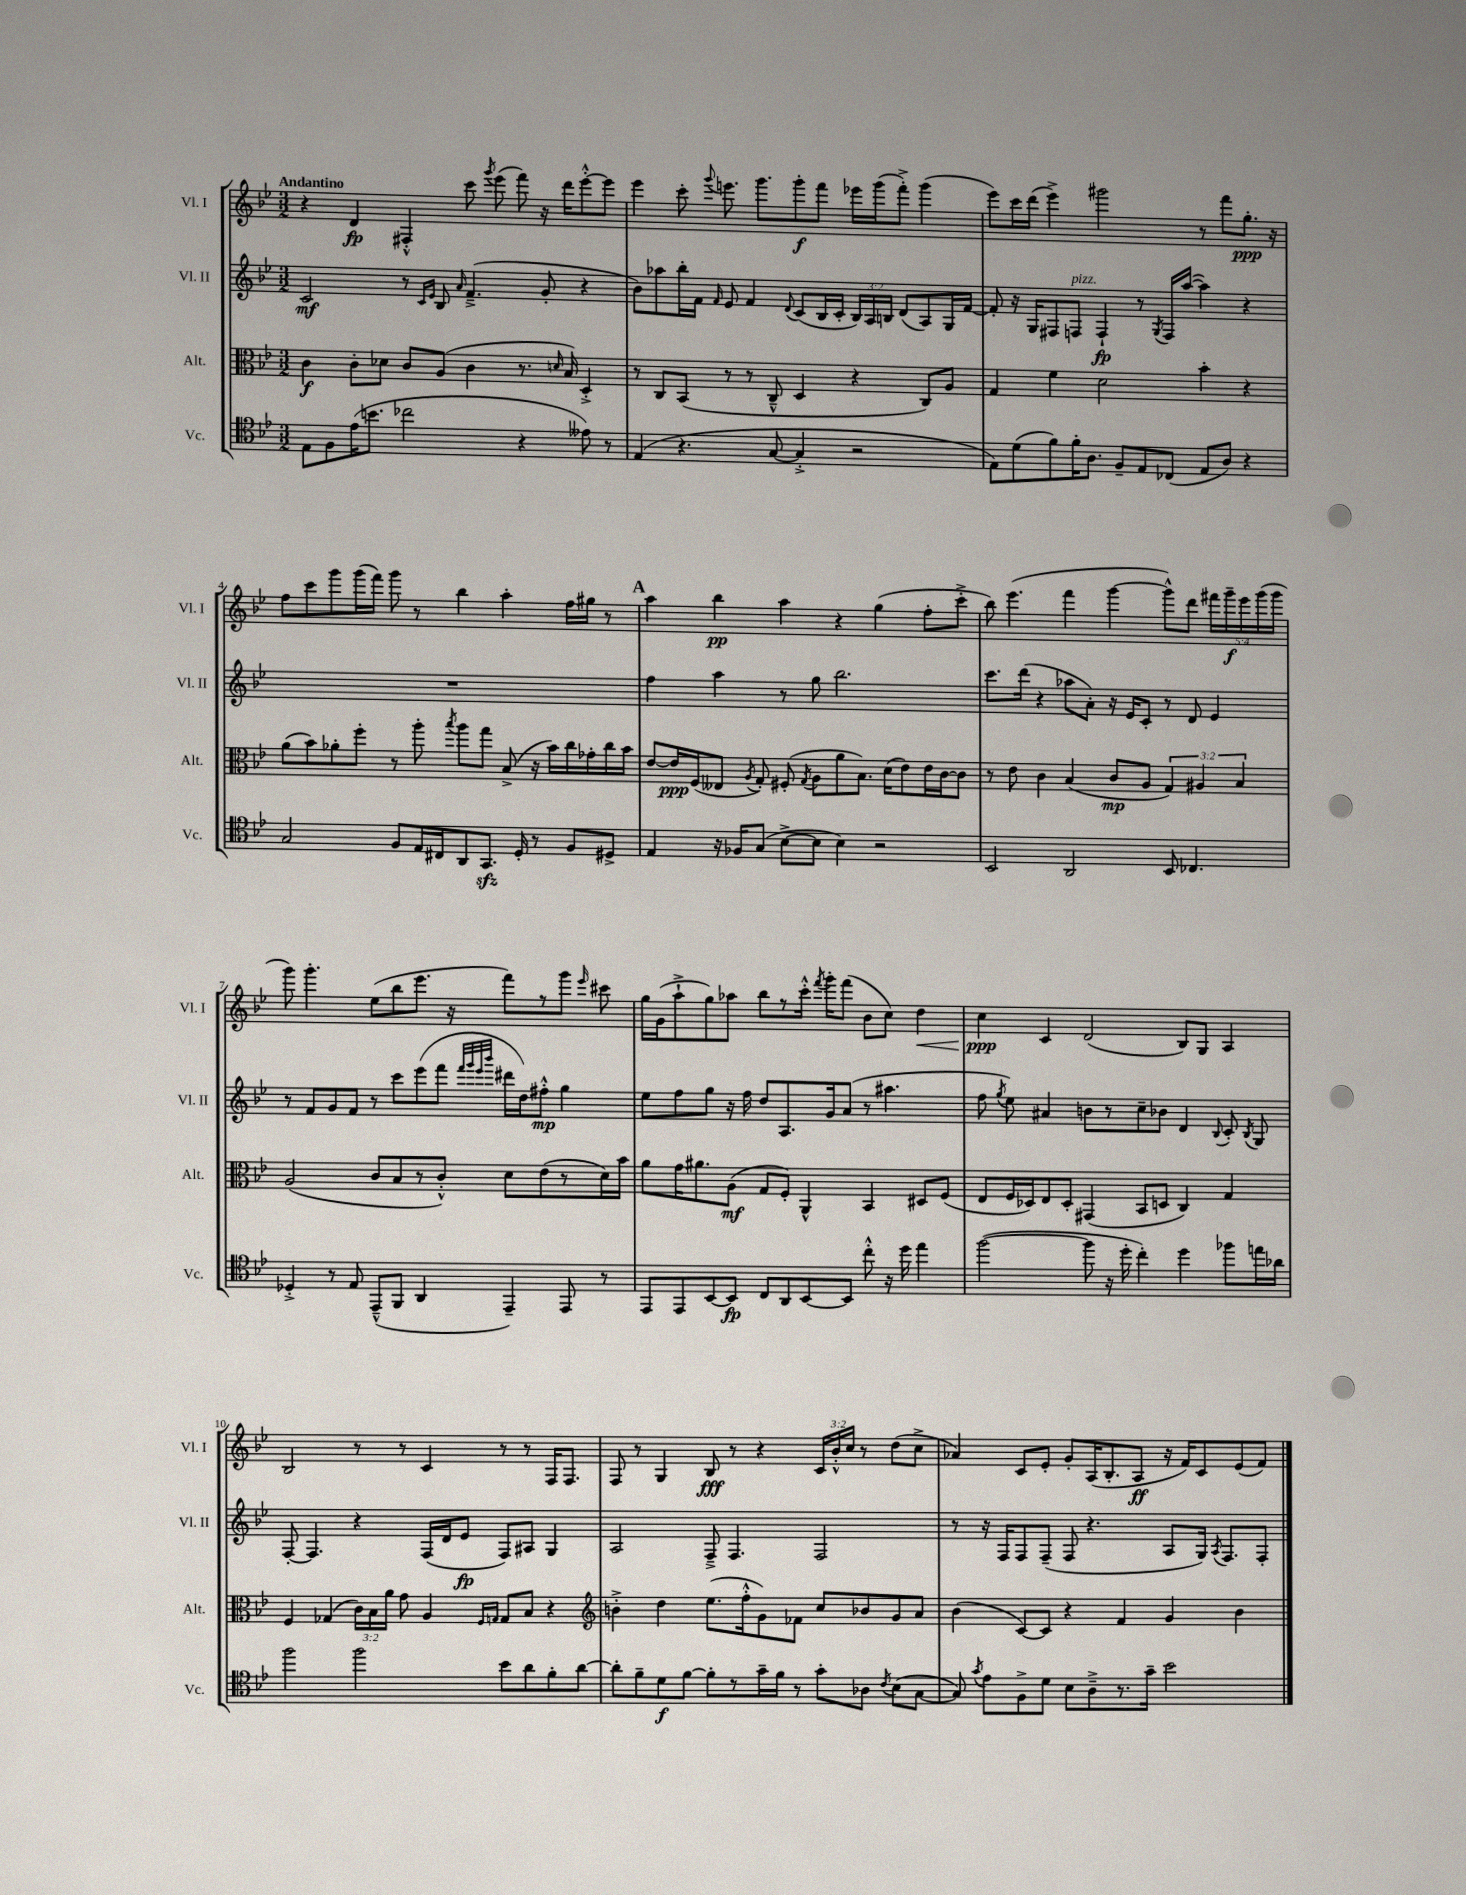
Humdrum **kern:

**kern	**dynam	**kern	**dynam	**kern	**dynam	**kern	**dynam
*part4	*part4	*part3	*part3	*part2	*part2	*part1	*part1
*staff4	*staff4	*staff3	*staff3	*staff2	*staff2	*staff1	*staff1
*I"Vc.	*	*I"Alt.	*	*I"Vl. II	*	*I"Vl. I	*
*I'Vc.	*	*I'Alt.	*	*I'Vl. II	*	*I'Vl. I	*
*clefC4	*	*clefC3	*	*clefG2	*	*clefG2	*
*k[b-e-]	*	*k[b-e-]	*	*k[b-e-]	*	*k[b-e-]	*
*M3/2	*	*M3/2	*	*M3/2	*	*M3/2	*
=1	=1	=1	=1	=1	=1	=1	=1
!	!	!	!	!	!	!LO:TX:a:B:t=Andantino	!
8E-\L	.	4c\	f	2c/	mf	4r	.
8F\	.	.	.	.	.	.	.
(16e-\K	.	8c'\L	.	.	.	4d/	fp
8.bn\J	.	.	.	.	.	.	.
.	.	8d-X\J	.	.	.	.	.
2cc-X\	.	8c/L	.	8r	.	4F#X'^^/	.
.	.	.	.	16qqc/LL	.	.	.
.	.	.	.	16qqe-/JJ	.	.	.
.	.	(8A/J	.	8B-/	.	.	.
.	.	.	.	16qqa/	.	.	.
.	.	4c\	.	(4.f~^/	.	8ccc\	.
.	.	.	.	.	.	8qggg/	.
.	.	.	.	.	.	(8eee-\	.
4r	.	8.r	.	.	.	8fff\)	.
.	.	.	.	8g'/	.	16r	.
.	.	16qqdn/	.	.	.	.	.
.	.	16B-/)	.	.	.	16ddd\KL	.
8e--X\)	.	4D'^/	.	4r	.	[8eee-'^^\	.
8r	.	.	.	.	.	8eee-\J]	.
=2	=2	=2	=2	=2	=2	=2	=2
(4E-/	.	8r	.	8b-\L)	.	4eee-\	.
.	.	8C/L	.	8aa-X\	.	.	.
4.r	.	(8BB-/J	.	16bb-'\L	.	8ccc'\	.
.	.	.	.	16f\JJ	.	.	.
.	.	.	.	16qqf/	.	8qqggg/	.
.	.	8r	.	8e-/	.	8.eeen\	.
.	.	8r	.	4f/	.	.	.
.	.	.	.	.	.	8.ggg\L	.
[8G/	.	8C~^^/	.	.	.	.	.
.	.	.	.	8qqd/	.	.	.
4G'^/]	.	4D/	.	(8c/L	.	8ggg'\	f
.	.	.	.	16B-/L	.	8fff\J	.
.	.	.	.	16c'/JJ	.	.	.
2r	.	4r	.	24B-/LL)	.	16eee-X\LL	.
.	.	.	.	24A/	.	.	.
.	.	.	.	.	.	(16ggg\J	.
.	.	.	.	24Bn/JJ	.	.	.
.	.	.	.	(8d/L	.	8fff'^\J)	.
.	.	8C/L)	.	8A/)	.	(4ggg\	.
.	.	8A/J	.	16G/L	.	.	.
.	.	.	.	[16f/JJ	.	.	.
=3	=3	=3	=3	=3	=3	=3	=3
8E-\L)	.	4G/	.	8f'/]	.	8eee-\L)	.
(8d\	.	.	.	16r	.	16ccc\L	.
.	.	.	.	16G/KL	.	(16ddd\JJ	.
8f\)	.	4f\	.	8F#X/	.	4eee-^\)	.
!	!	!	!	!LO:TX:a:i:t=pizz.	!	!	!
16f'\K	.	.	.	8Fn/J	.	.	.
8.A\J	.	.	.	.	.	.	.
.	.	2d\	.	4F`/	fp	2ggg#X\	.
8F~/L	.	.	.	.	.	.	.
8E-/	.	.	.	8r	.	.	.
.	.	.	.	8qG/	.	.	.
(8C-X/J	.	.	.	16F/LL	.	.	.
.	.	.	.	([16aa/JJ	.	.	.
8E-/L	.	4b-'\	.	4aa\])	.	8r	.
8A/J)	.	.	.	.	.	8fff\L	.
4r	.	4r	.	4r	.	8.gg'\J	ppp
.	.	.	.	.	.	16r	.
!!LO:LB:g=z
=4	=4	=4	=4	=4	=4	=4	=4
2G/	.	(8a\L	.	1.r	.	8ff\L	.
.	.	8b-\)	.	.	.	8ccc\	.
.	.	8a-X'\	.	.	.	8ggg\	.
.	.	8ff'\J	.	.	.	(16ggg\L	.
.	.	.	.	.	.	16fff\JJ)	.
8F/L	.	8r	.	.	.	8ggg\	.
16E-/L	.	8aa'\	.	.	.	8r	.
16C#X/J	.	.	.	.	.	.	.
.	.	8qbb-/	.	.	.	.	.
8AA/	.	8aa\L	.	.	.	4bb-\	.
8.GGzz/J	.	8gg\J	.	.	.	.	.
.	.	(8B-^/	.	.	.	4aa'\	.
16D'/	.	.	.	.	.	.	.
8r	.	16r	.	.	.	.	.
.	.	16b-\LL)	.	.	.	.	.
8F/L	.	16cc\	.	.	.	16ff\LL	.
.	.	16g-X'\	.	.	.	16gg#X\JJ	.
8D#X^/J	.	16cc\	.	.	.	8r	.
.	.	16b-\JJ	.	.	.	.	.
!!LO:REH:place=s1:t=A
=5	=5	=5	=5	=5	=5	=5	=5
4E-/	.	[8e-/L	.	4ff\	.	4aa\	.
.	.	16e-/L]	ppp	.	.	.	.
.	.	(16F/J	.	.	.	.	.
16r	.	8E--X/J	.	4aa\	.	4bb-\	pp
16F-X/KL	.	.	.	.	.	.	.
.	.	8qA/	.	.	.	.	.
(8G/J	.	8G'/)	.	.	.	.	.
[8B-^\L	.	(8F#X'/	.	8r	.	4aa\	.
.	.	8qG/	.	.	.	.	.
8B-\J]	.	8A\L	.	8gg\	.	.	.
4B-\)	.	8a\	.	2.bb-\	.	4r	.
.	.	8.B-\J)	.	.	.	.	.
2r	.	.	.	.	.	(4gg\	.
.	.	(16d\KL	.	.	.	.	.
.	.	8e-\)	.	.	.	.	.
.	.	16e-\L	.	.	.	8ff'\L	.
.	.	[16c\J	.	.	.	.	.
.	.	8c\J]	.	.	.	8ccc'^\J	.
=6	=6	=6	=6	=6	=6	=6	=6
2BB-/	.	8r	.	8.ccc\L	.	8bb-\)	.
.	.	8e-\	.	.	.	(4.eee-\	.
.	.	.	.	(16ddd\Jk	.	.	.
.	.	4c\	.	4r	.	.	.
2AA/	.	(4B-/	.	8aa-X\L	.	4fff\	.
.	.	.	.	8a'\J)	.	.	.
.	.	8c/L	mp	16r	.	[4ggg\	.
.	.	.	.	16e-/KL	.	.	.
.	.	8A/J	.	8c'/J	.	.	.
8BB-/	.	6G/)	.	8r	.	8ggg^^\L])	.
4.C-X/	.	.	.	8d/	.	8ddd\J	.
.	.	6A#X/	.	.	.	.	.
.	.	.	.	4e-/	.	20fff#X\LL	.
.	.	.	.	.	.	20ggg~\	f
.	.	6B-/	.	.	.	.	.
.	.	.	.	.	.	20eee-\	.
.	.	.	.	.	.	(20ggg\	.
.	.	.	.	.	.	20ggg\JJ	.
!!LO:LB:g=z
=7	=7	=7	=7	=7	=7	=7	=7
4D-X'^/	.	(2A/	.	8r	.	8ggg\)	.
.	.	.	.	8f/L	.	4.ggg'\	.
8r	.	.	.	8g/	.	.	.
8E-/	.	.	.	8f/J	.	.	.
(8EE-~^^/L	.	8c/L	.	8r	.	(8ee-\L	.
8FF/J	.	8B-/	.	8ccc\L	.	8bb-\	.
4AA/	.	8r	.	(8eee-\	.	8.eee-\J	.
.	.	8c'^^/J)	.	8fff\J	.	.	.
.	.	.	.	.	.	16r	.
.	.	.	.	32qqfff/LLL	.	.	.
.	.	.	.	32qqggg/	.	.	.
.	.	.	.	32qqeee-/	.	.	.
.	.	.	.	32qqbbb-/JJJ	.	.	.
4EE-~/)	.	8d\L	.	16ddd#X\LL	.	8fff\L)	.
.	.	.	.	16dd\J)	.	.	.
.	.	(8e-\	.	8ff#X'^^\J	mp	8r	.
8EE-/	.	8r	.	4gg\	.	8ggg\J	.
.	.	.	.	.	.	16qqeee-/	.
8r	.	16d\L)	.	.	.	8ccc#X\	.
.	.	16b-\JJ	.	.	.	.	.
=8	=8	=8	=8	=8	=8	=8	=8
8EE-/L	.	8a\L	.	8ee-\L	.	16gg\LL	.
.	.	.	.	.	.	(16g\J	.
8EE-/	.	16g\K	.	8ff\	.	8aa`^\	.
.	.	8.a#X\	.	.	.	.	.
[8BB-/	.	.	.	8gg\J	.	8gg\)	.
8BB-/J]	fp	(8A\J	mf	16r	.	8aa-X\J	.
.	.	.	.	16ff\	.	.	.
8C/L	.	8G/L	.	8dd/L	.	8bb-\L	.
8AA/	.	8F'/J)	.	8.A/	.	8r	.
[8BB-/	.	4AA^^/	.	.	.	16ccc'^^\Jk	.
.	.	.	.	.	.	8qfff/	.
.	.	.	.	16g/k	.	16ggg'\KL	.
8BB-/J]	.	.	.	(8a/J	.	(8fff\J	.
8cc'^^\	.	4BB-/	.	8r	.	8b-\L	.
16r	.	.	.	4.aa#X\	.	8cc\J)	.
16dd\	.	.	.	.	.	.	.
!	!	!	!	!	!	!	!LO:HP:b
4ee-\	.	8D#X/L	.	.	.	4dd\	<
.	.	(8F/J	.	.	.	.	.
=9	=9	=9	=9	=9	=9	=9	=9
([2ff\	.	8E-/L	.	8ff\	.	4cc\	ppp
.	.	.	.	8qgg/	.	.	.
.	.	16F/L	.	8ee-\)	.	.	.
.	.	16D-X/J)	.	.	.	.	.
.	.	8E-/	.	4a#X/	.	4c/	[
.	.	8D-'/J	.	.	.	.	.
8ff\]	.	(4GG#X/	.	8bn\L	.	(2d/	.
16r	.	.	.	8r	.	.	.
16dd'\	.	.	.	.	.	.	.
4cc'\)	.	8BB-/L	.	8cc~\	.	.	.
.	.	8Dn/J	.	8b-X\J	.	.	.
4dd\	.	4C/)	.	4d/	.	8B-/L)	.
.	.	.	.	.	.	8G/J	.
.	.	.	.	8qqB-/	.	.	.
8ff-X\L	.	4G/	.	8c'/	.	4A/	.
.	.	.	.	8qB-/	.	.	.
16een\L	.	.	.	8G/	.	.	.
16a-X\JJ	.	.	.	.	.	.	.
!!LO:LB:g=z
=10	=10	=10	=10	=10	=10	=10	=10
2ff\	.	4F/	.	[8F'/	.	2B-/	.
.	.	.	.	4.F/]	.	.	.
.	.	(4G-X/	.	.	.	.	.
2ff\	.	24c\LL)	.	4r	.	8r	.
.	.	24B-\	.	.	.	.	.
.	.	24a\JJ	.	.	.	.	.
.	.	8g\	.	.	.	8r	.
.	.	4A/	.	(16F/LL	.	4c/	.
.	.	.	.	16d/J	.	.	.
.	.	.	.	8e-/J	fp	.	.
.	.	16qqF/LL	.	.	.	.	.
.	.	16qqGn/JJ	.	.	.	.	.
8b-\L	.	8G/L	.	8F/L)	.	8r	.
8a\	.	8B-/J	.	8A#X/J	.	8r	.
8f'\	.	4r	.	4G/	.	16F/KL	.
.	.	.	.	.	.	8.F/J	.
[8a\J	.	.	.	.	.	.	.
=11	=11	=11	=11	=11	=11	=11	=11
*	*	*clefG2	*	*	*	*	*
8a'\L]	.	4bn'^\	.	2A/	.	8F/	.
8f~\	.	.	.	.	.	8r	.
8d\	f	4dd\	.	.	.	4G/	.
[8f\J	.	.	.	.	.	.	.
8f'\L]	.	(8.ee-\L	.	8F~^/	.	8B-/	fff
8r	.	.	.	4.F/	.	8r	.
.	.	16ff'^^\k	.	.	.	.	.
16g~\L	.	8g\)	.	.	.	4r	.
16f\JJ	.	.	.	.	.	.	.
8r	.	8f-X\J	.	.	.	.	.
8g'\L	.	8cc/L	.	2F/	.	24c/LL	.
.	.	.	.	.	.	24b-'^^/	.
.	.	.	.	.	.	24cc/JJ	.
8A-X\J	.	8b-X/	.	.	.	8r	.
8qc/	.	.	.	.	.	.	.
(8B-\L	.	8g/	.	.	.	(8dd\L	.
[8G\J	.	8a/J	.	.	.	8cc^\J	.
=12	=12	=12	=12	=12	=12	=12	=12
8G/])	.	(4b-\	.	8r	.	4a-X/)	.
8qg/	.	.	.	.	.	.	.
8e-\L	.	.	.	16r	.	.	.
.	.	.	.	16F/KL	.	.	.
8F^\	.	[8c/L)	.	8F/	.	8c/L	.
8d\J	.	8c/J]	.	(8F~/J	.	8e-'/J	.
8B-\L	.	4r	.	8F/	.	8g'/L	.
8A~^\	.	.	.	4.r	.	(16A/K	.
.	.	.	.	.	.	8.B-'/	.
8.r	.	4f/	.	.	.	.	.
.	.	.	.	.	.	8A/J	ff
16g~\Jk	.	.	.	.	.	.	.
2b-\	.	4g/	.	8A/L	.	16r	.
.	.	.	.	.	.	16f/KL)	.
.	.	.	.	16G/Jk)	.	8c/	.
.	.	.	.	8qA/	.	.	.
.	.	.	.	8.F/L	.	.	.
.	.	4b-\	.	.	.	(8e-/	.
.	.	.	.	8F'/J	.	8f/J)	.
==	==	==	==	==	==	==	==
*-	*-	*-	*-	*-	*-	*-	*-
